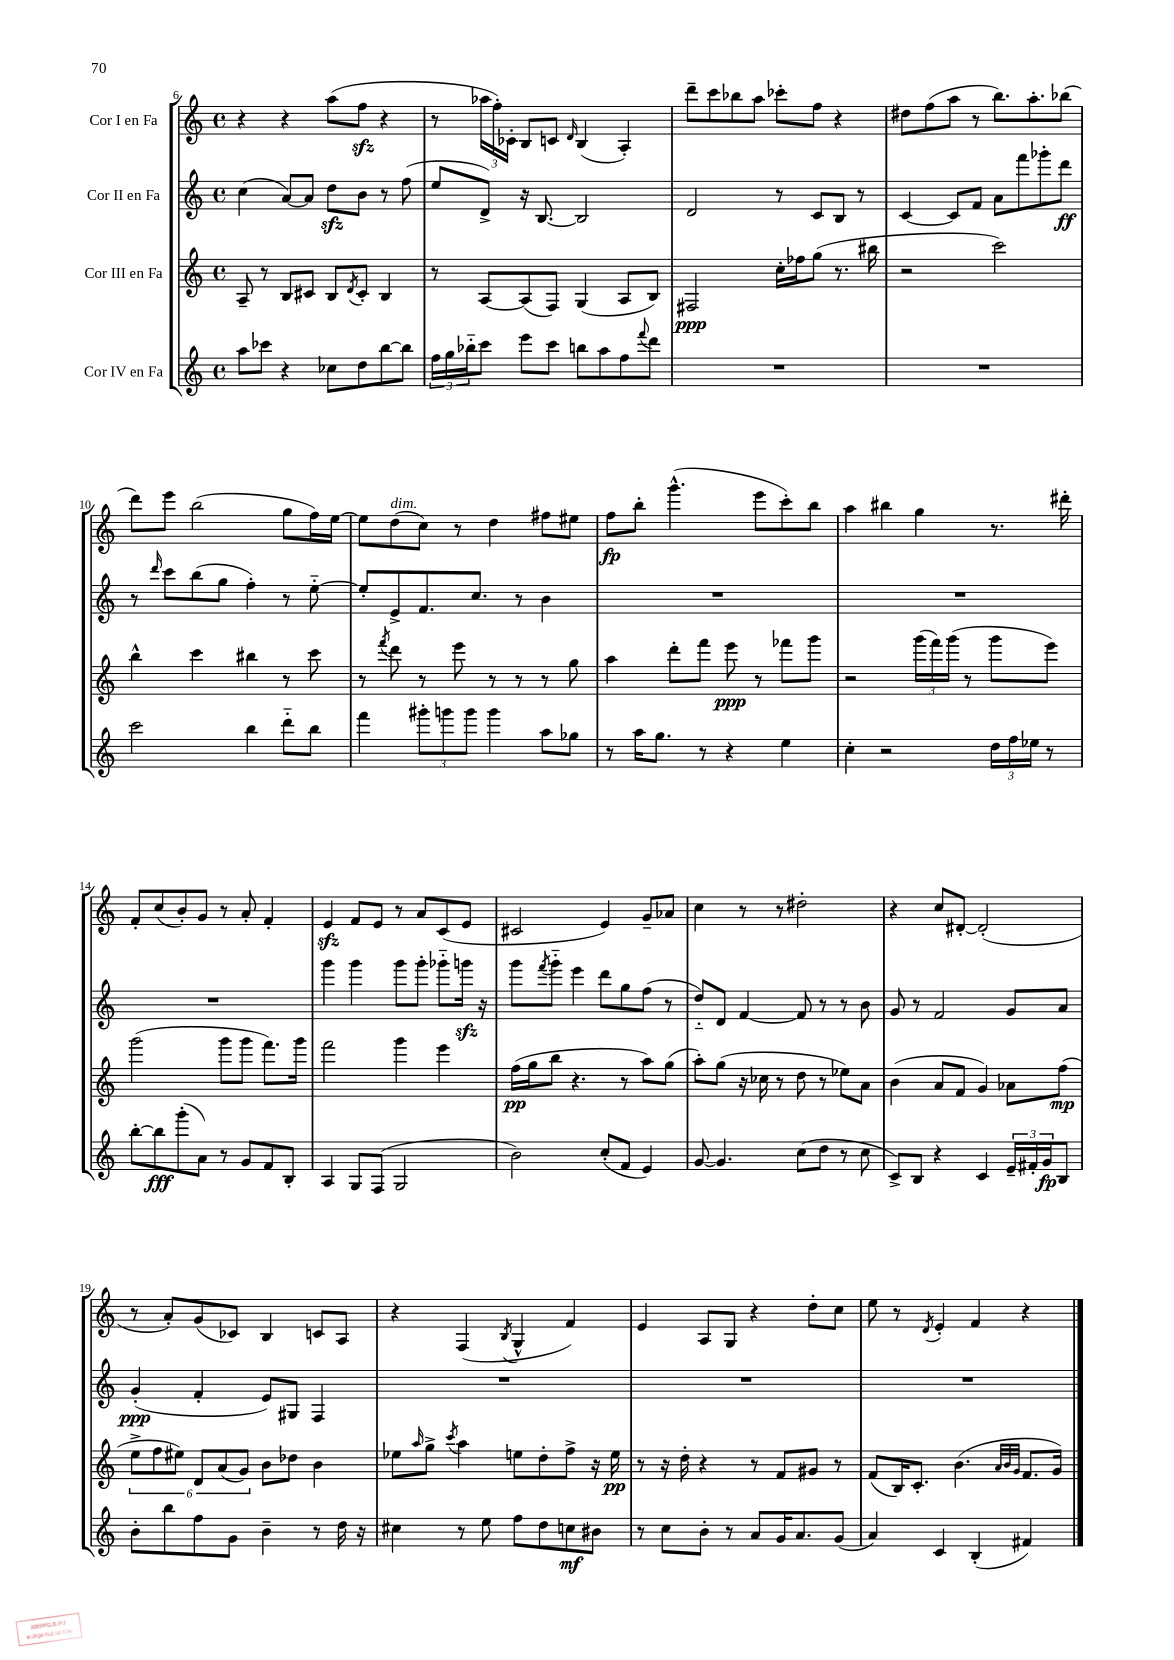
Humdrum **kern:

**kern	**kern	**kern	**kern
*staff4	*staff3	*staff2	*staff1
*clefG2	*clefG2	*clefG2	*clefG2
*k[]	*k[]	*k[]	*k[]
*M4/4	*M4/4	*M4/4	*M4/4
*met(c)	*met(c)	*met(c)	*met(c)
8aa	8A~	(4cc	4r
8ccc-	8r	.	.
4r	8B	[8a)	4r
.	8c#	8a]	.
8cc-	8B	8dd	(8aa
.	8qd	.	.
8dd	8c#'	8b	8ff
[8bb	4B	8r	4r
8bb]	.	(8ff	.
=	=	=	=
24ff	8r	8ee	8r
24gg	.	.	.
24bb-'~	.	.	.
8ccc	[8A	8d^)	24aa-
.	.	.	24ff')
.	.	.	24c-'
8eee	(8A]	16r	8B
.	.	[8.B	.
8ccc	8F)	.	8c
.	.	.	16qqd
8bb	(4G	2B]	(4B
8aa	.	.	.
8ff	8A	.	4A')
8qqfff	.	.	.
8ddd	8B)	.	.
=	=	=	=
1r	2F#	2d	8ddd~
.	.	.	8ccc
.	.	.	8bb-
.	.	.	8aa
.	16cc'	8r	8ccc-'
.	16ff-	.	.
.	(8gg	8c	8ff
.	8.r	8B	4r
.	.	8r	.
.	16bb#	.	.
=	=	=	=
1r	2r	[4c	8dd#
.	.	.	(8ff
.	.	8c]	8aa
.	.	8f	8r
.	2ccc)	8a	8.bb)
.	.	8fff	.
.	.	.	8.aa'
.	.	8ggg-'	.
.	.	8ddd	(8bb-
=	=	=	=
2ccc	4bb^^	8r	8ddd)
.	.	16qqddd	.
.	.	8ccc	8eee
.	4ccc	(8bb	(2bb
.	.	8gg	.
4bb	4bb#	4ff')	.
8ddd'~	8r	8r	8gg
8bb	8ccc	[8ee'~	16ff)
.	.	.	[16ee
=	=	=	=
4fff	8r	8ee']	8ee]
.	8qfff	.	.
.	8ddd	8e^	(8dd
12ggg#'	8r	8.f	8cc)
12ggg	.	.	.
.	8eee	.	8r
12ggg	.	.	.
.	.	8.cc	.
4ggg	8r	.	4dd
.	8r	8r	.
8aa	8r	4b	8ff#
8gg-	8gg	.	8ee#
=	=	=	=
8r	4aa	1r	8ff
16aa	.	.	8bb'
8.gg	.	.	.
.	8ddd'	.	(4.ggg^^
8r	8fff	.	.
4r	8eee	.	.
.	8r	.	8eee
4ee	8fff-	.	8ccc')
.	8ggg	.	8bb
=	=	=	=
4cc'	2r	1r	4aa
2r	.	.	4bb#
.	(24ggg	.	4gg
.	24fff)	.	.
.	(24ggg	.	.
.	8r	.	.
24dd	8ggg	.	8.r
24ff	.	.	.
24ee-	.	.	.
8r	8eee)	.	.
.	.	.	16ddd#'
=	=	=	=
[8bb'	(2ggg	1r	8f'
8bb]	.	.	(8cc
(8ggg'	.	.	8b')
8a)	.	.	8g
8r	8ggg	.	8r
8g	8ggg	.	8a'
8f	8.fff)	.	4f'
8B'	.	.	.
.	16ggg	.	.
=	=	=	=
4A	2fff	4ggg	4e
8G	.	4ggg	8f
(8F	.	.	8e
2G	4ggg	8ggg	8r
.	.	8ggg'	8a
.	4eee	8ggg-'~	(8c
.	.	16ggg	8e
.	.	16r	.
=	=	=	=
2b)	(16ff	8ggg	2c#
.	16gg	.	.
.	.	8qfff	.
.	8bb	8ggg'~	.
.	4.r	4eee	.
(8cc'	.	8ddd	4e)
8f	8r	8gg	.
4e)	8aa)	(8ff	8g~
.	(8gg	8r	8a-
=	=	=	=
[8g	8aa')	8dd'~)	4cc
4.g]	(8gg	8d	.
.	16r	[4f	8r
.	16cc-	.	.
.	8r	.	8r
(8cc	8dd	8f]	2dd#'
8dd	8r	8r	.
8r	8ee-)	8r	.
8cc	8a	8b	.
=	=	=	=
8c^)	(4b	8g	4r
8B	.	8r	.
4r	8a	2f	8cc
.	8f	.	[8d#'
4c	4g)	.	(2d#']
24e~	8a-	8g	.
24f#'	.	.	.
24g	.	.	.
8B	(8ff	8a	.
=	=	=	=
8b'	12ee^	(4g'	8r
.	12ff	.	.
8bb	.	.	8a')
.	12ee#)	.	.
8ff	12d	4f'	(8g
.	(12a	.	.
8g	.	.	8c-)
.	12g)	.	.
4b~	8b	8e)	4B
.	8dd-	8G#	.
8r	4b	4F	8c
16dd	.	.	8A
16r	.	.	.
=	=	=	=
4cc#	8ee-	1r	4r
.	16qqaa	.	.
.	8gg^	.	.
.	8qccc	.	.
8r	4aa	.	(4F
8ee	.	.	.
.	.	.	8qB
8ff	8ee	.	4G^^
8dd	8dd'	.	.
8cc	8ff^	.	4f)
8b#	16r	.	.
.	16ee	.	.
=	=	=	=
8r	8r	1r	4e
8cc	16r	.	.
.	16dd'	.	.
8b'	4r	.	8A
8r	.	.	8G
8a	8r	.	4r
16g	8f	.	.
8.a	.	.	.
.	8g#	.	8dd'
(8g	8r	.	8cc
=	=	=	=
4a)	(8f	1r	8ee
.	16B)	.	8r
.	8.c'	.	.
.	.	.	8qd
4c	.	.	4e'
.	(4.b	.	.
(4B'	.	.	4f
.	32qqa	.	.
.	32qqb	.	.
.	32qqg	.	.
4f#)	8.f	.	4r
.	16g)	.	.
==	==	==	==
*-	*-	*-	*-
